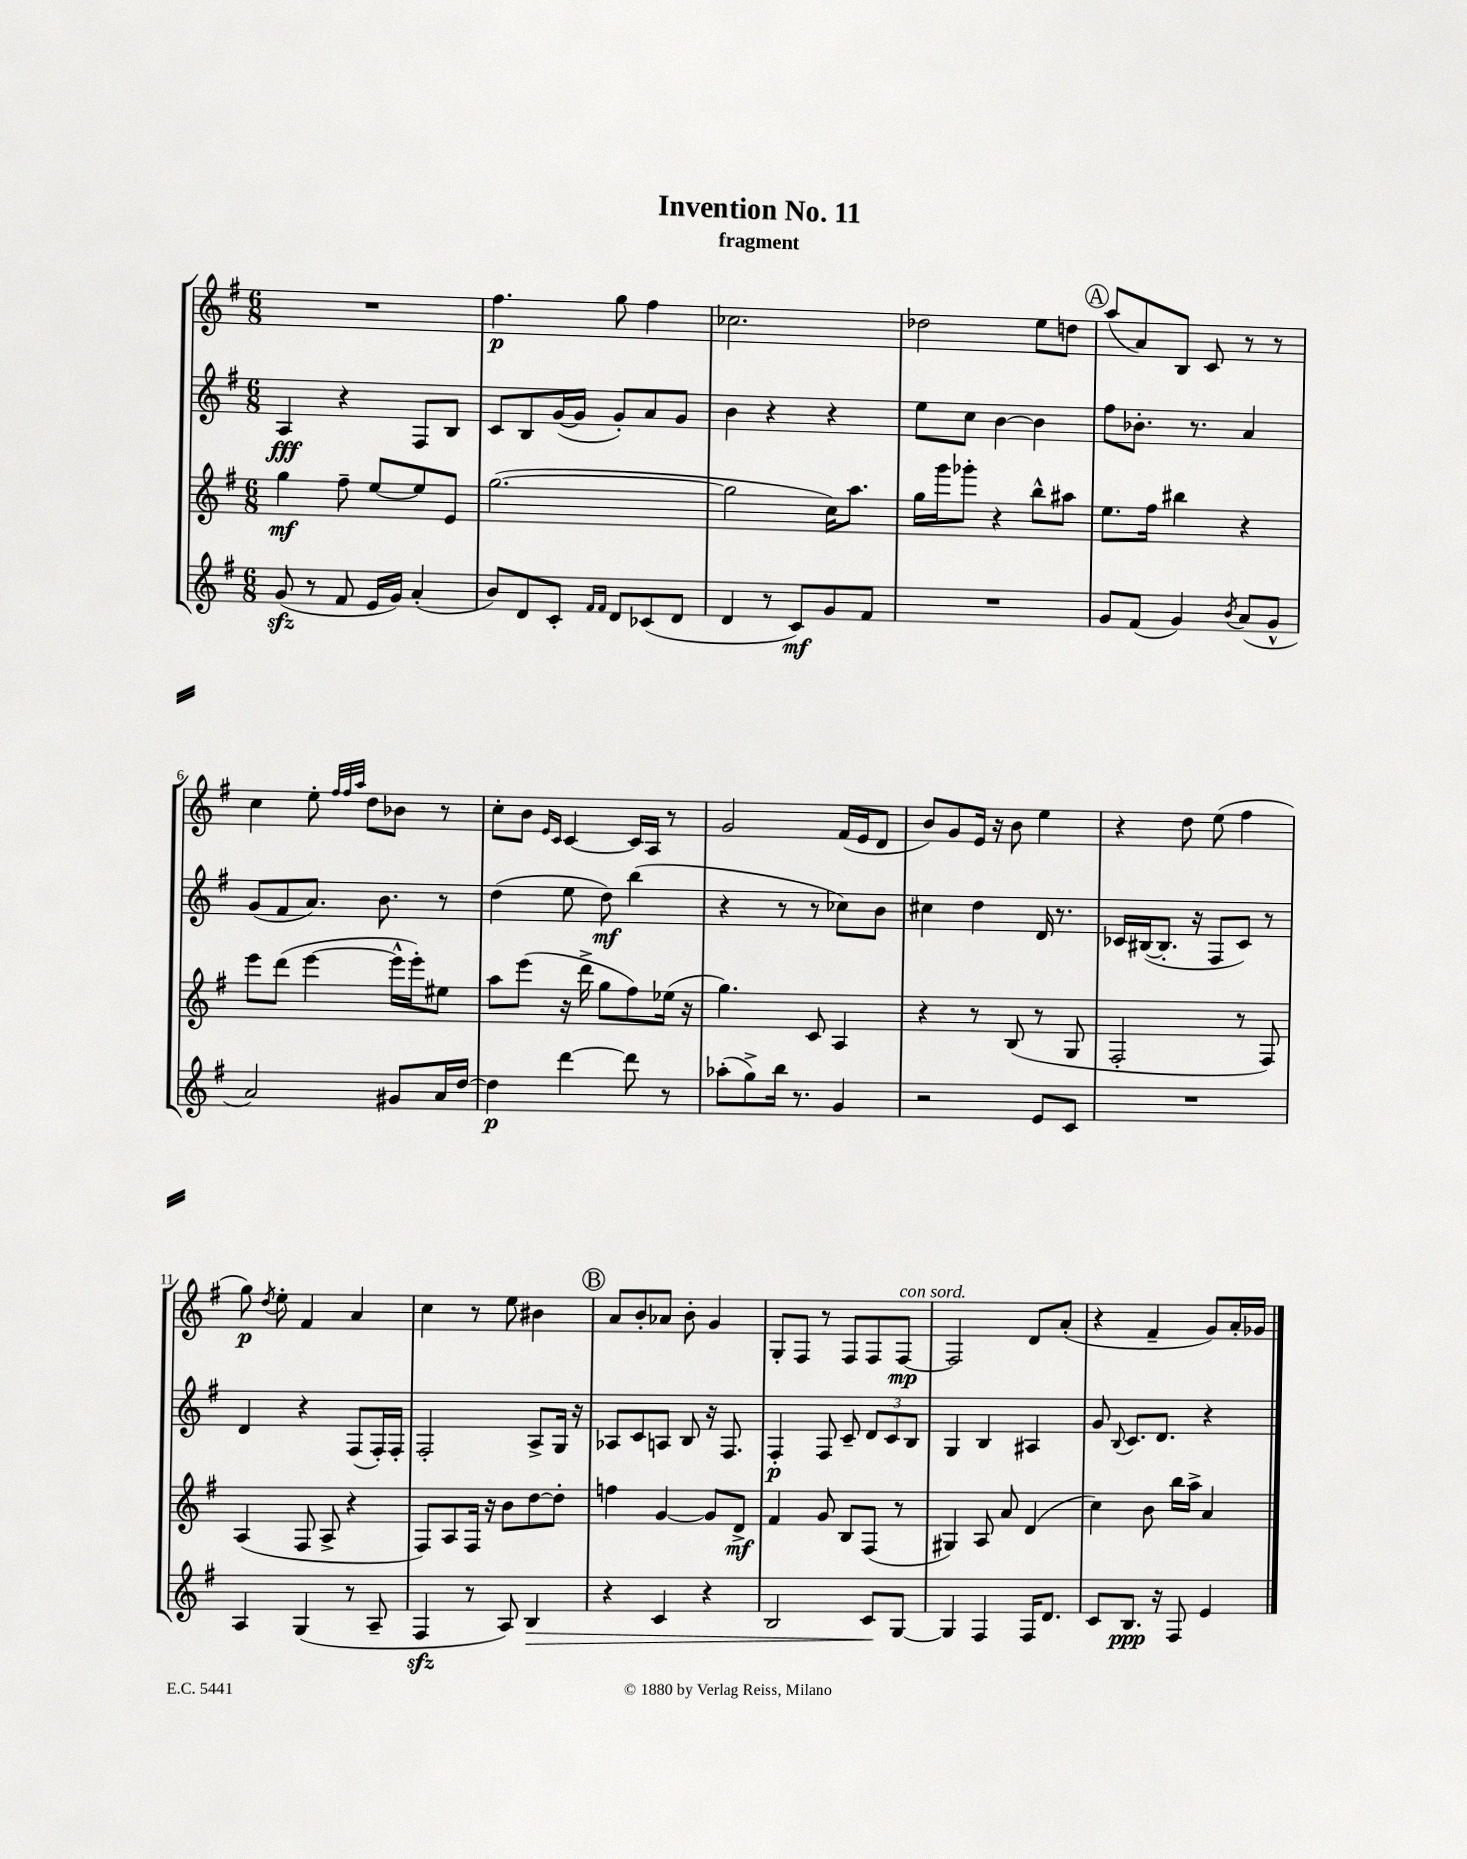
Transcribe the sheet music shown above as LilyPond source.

\header { title = "Invention No. 11" subtitle = "fragment" }
<<
\new StaffGroup <<
\new Staff = "s0" {
    \clef treble \key g \major \numericTimeSignature \time 6/8
    \autoBeamOff R2. |
    fis''4.\p g''8 fis''4 |
    ces''2. |
    des''2 e''8[ d''8] |
    \mark \markup { \circle "A" } a''8[( a'8) b8] c'8 r8 r8 |
    c''4 e''8-. \grace { fis''32[ fis''32 a''32] } d''8[ bes'8] r8 |
    c''8[-. b'8] \grace { e'16[ c'16] } c'4~ c'16[ a16] r8 |
    g'2 fis'16[( e'16 d'8] |
    b'8[) g'8 e'16] r16 b'8 e''4 |
    r4 d''8 e''8( fis''4 |
    g''8\p) \acciaccatura { d''8 } e''8-. fis'4 a'4 |
    c''4 r8 e''8 bis'4 |
    \mark \markup { \circle "B" } a'8[ b'8-. aes'8] b'8-. g'4 |
    g8[-. fis8] r8 fis8[ fis8 fis8]~\mp^\markup { \italic "con sord." } |
    fis2 d'8[ a'8]-.( |
    r4 fis'4-- g'8[) a'16-. ges'16] \bar "|." |
}
\new Staff = "s1" {
    \clef treble \key g \major \numericTimeSignature \time 6/8
    \autoBeamOff a4\fff r4 fis8[ b8] |
    c'8[ b8 g'16~( g'16] g'8[-.) a'8 g'8] |
    b'4 r4 r4 |
    e''8[ c''8] b'4~ b'4 |
    \mark \markup { \circle "A" } fis''8[ bes'8.]-. r8. a'4 |
    g'8[( fis'8 a'8.]) b'8. r8 |
    d''4( e''8 d''8\mf) b''4( |
    r4 r8 r8 ces''8[) b'8] |
    cis''4 d''4 d'16 r8. |
    ces'16[ bis16~( bis8.]-. r16 fis8[ ces'8]) r8 |
    d'4 r4 fis8[( fis16-.) fis16]-. |
    fis2-. a8[-> g16] r16 |
    \mark \markup { \circle "B" } aes8[ c'8 a8] b8 r16 fis8. |
    fis4-.\p fis8 c'8-- \tuplet 3/2 { d'8[ c'8 b8] } |
    g4 b4 ais4 |
    g'8 \appoggiatura { b8 } c'8.[ d'8.] r4 \bar "|." |
}
\new Staff = "s2" {
    \clef treble \key g \major \numericTimeSignature \time 6/8
    \autoBeamOff g''4\mf fis''8-- e''8[~ e''8 e'8] |
    g''2.~( |
    g''2 c''16[) a''8.] |
    g''16[ g'''16 ges'''8]-. r4 b''8[-^ ais''8] |
    \mark \markup { \circle "A" } e''8.[ fis''16] bis''4 r4 |
    e'''8[ d'''8]( e'''4~ e'''16[-^ e'''16-.) eis''8] |
    a''8[ e'''8]( r16 d'''16-> g''8[ fis''8) ees''16]( r16 |
    g''4.) c'8 a4 |
    r4 r8 b8( r8 g8 |
    fis2-. r8 fis8) |
    a4( fis8 a8-> r4 |
    fis8[) a8 fis16] r16 b'8[ d''8~ d''8]-. |
    \mark \markup { \circle "B" } f''4 g'4~ g'8[ d'8]->\mf |
    fis'4 g'8 b8[ fis8]( r8 |
    gis4) a8 a'8 d'4( |
    c''4) b'8 b''16[ a''16]-> a'4 \bar "|." |
}
\new Staff = "s3" {
    \clef treble \key g \major \numericTimeSignature \time 6/8
    \autoBeamOff g'8\sfz( r8 fis'8 e'16[ g'16]) a'4-.( |
    b'8[) d'8 c'8]-. \grace { fis'16[ fis'16] } d'8[ ces'8( d'8] |
    d'4 r8 c'8[\mf) g'8 fis'8] |
    R2. |
    \mark \markup { \circle "A" } g'8[ fis'8]( g'4) \acciaccatura { b'8 } a'8[( g'8]-^ |
    a'2) gis'8[ a'16 d''16]~ |
    d''4\p d'''4~ d'''8 r8 |
    aes''8[-.( g''8->) b''16] r8. g'4 |
    r2 e'8[ c'8] |
    R2. |
    a4 g4( r8 a8-- |
    fis4\sfz r8 a8) b4\> |
    \mark \markup { \circle "B" } r4 c'4 r4 |
    b2 c'8[\! g8]~ |
    g4 fis4 fis16[ d'8.] |
    c'8[ b8.]\ppp r16 fis8 e'4 \bar "|." |
}
>>
>>
